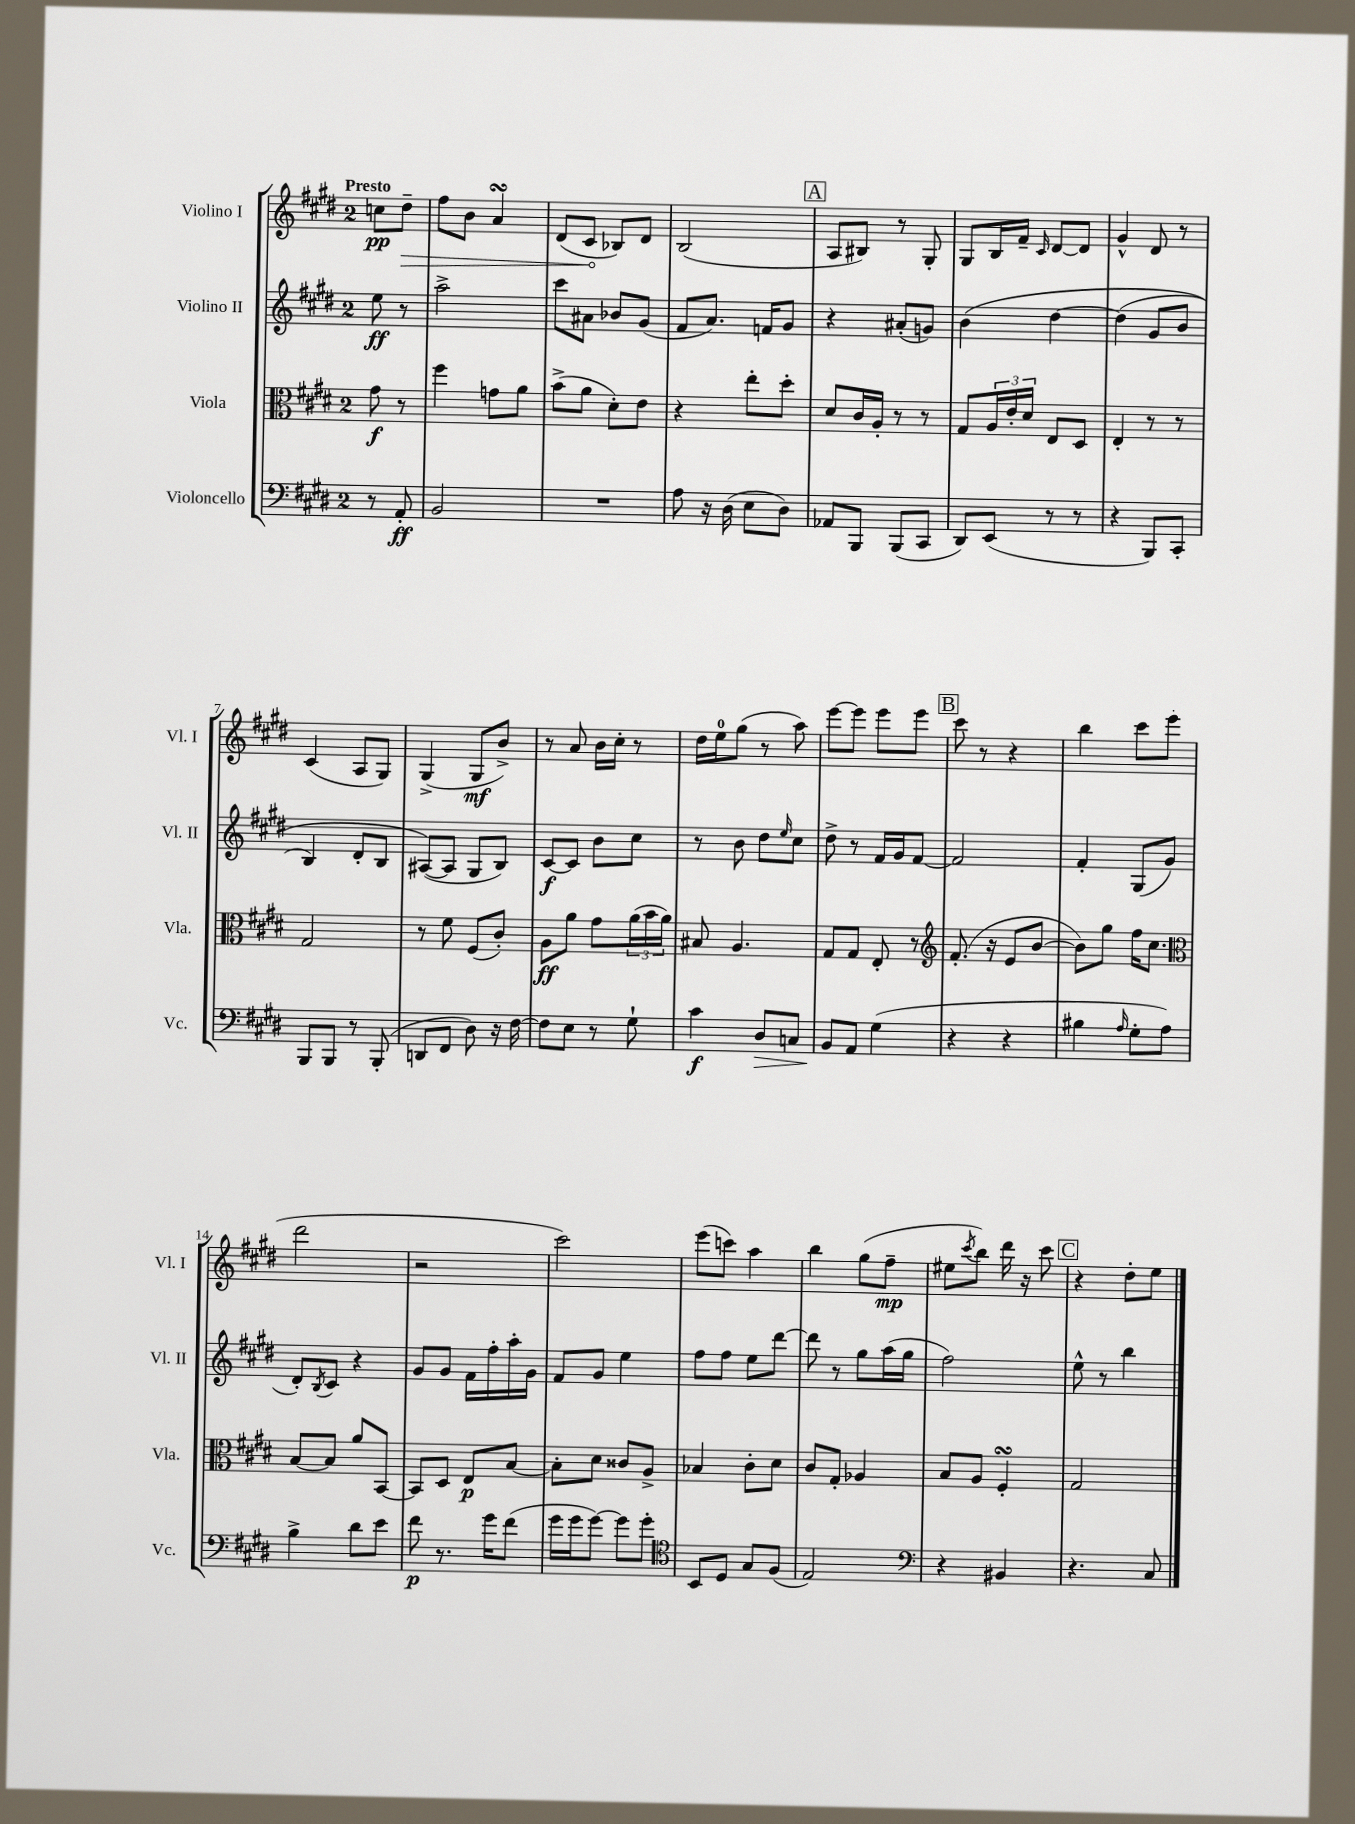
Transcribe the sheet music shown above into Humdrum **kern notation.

**kern	**kern	**kern	**kern
*staff4	*staff3	*staff2	*staff1
*clefF4	*clefC3	*clefG2	*clefG2
*k[f#c#g#d#]	*k[f#c#g#d#]	*k[f#c#g#d#]	*k[f#c#g#d#]
*M2/4	*M2/4	*M2/4	*M2/4
8r	8g#	8ee	8cc
8AA'	8r	8r	8dd#~
=	=	=	=
2BB	4ff#	2aa^	8ff#
.	.	.	8b
.	8g	.	4a
.	8a	.	.
=	=	=	=
2r	(8b^	8ccc#	(8d#
.	8a	8a#	8c#
.	8d#')	8b-	8B-)
.	8e	(8g#	8d#
=	=	=	=
8A	4r	8f#	(2B
16r	.	8.a)	.
(16D#	.	.	.
8E	8ee'	.	.
.	.	16f	.
8D#)	8dd#'	8g#	.
=	=	=	=
8AA-	8d#	4r	8A
8BBB	16c#	.	8B#)
.	16A'	.	.
(8BBB	8r	(8a#'	8r
8CC#	8r	8g)	8G#'
=	=	=	=
8DD#)	8G#	&(4b	8G#
(8EE	24A	.	16B
.	24e'	.	.
.	.	.	16f#~
.	24d#	.	.
.	.	.	16qqc#
8r	8E	[4dd#	[8d#
8r	8D#	.	8d#]
=	=	=	=
4r	4E'	(4dd#]	4g#^^
8BBB)	8r	8g#	8d#
8CC#'	8r	8b	8r
=	=	=	=
8BBB	2G#	4B)	(4c#
8BBB	.	.	.
8r	.	8d#'	8A
(8BBB'	.	8B	8G#)
=	=	=	=
8DD	8r	([8A#&)	(4G#^
8FF#	8f#	8A#]	.
8D#)	(8F#	8G#	8G#
16r	8c#')	8B)	8b^)
[16F#	.	.	.
=	=	=	=
8F#]	8A	[8c#	8r
8E	8a	8c#]	8a
8r	8g#	8b	16b
.	.	.	16cc#'
8G#`	(24a	8cc#	8r
.	24b	.	.
.	24a)	.	.
=	=	=	=
4c#	8B#	8r	16dd#
.	.	.	16ee
.	4.A	8b	(8gg#
8D#	.	8dd#	8r
.	.	16qqee	.
8C	.	8cc#	8aa)
=	=	=	=
8BB	8G#	8dd#^	[8eee
8AA	8G#	8r	8eee]
(4G#	8E'	16f#	8eee
.	.	16g#	.
.	8r	[8f#	8eee
=	=	=	=
*	*clefG2	*	*
4r	(8.f#'	2f#]	8ccc#
.	.	.	8r
.	16r	.	.
4r	8e	.	4r
.	[8b	.	.
=	=	=	=
4B#	8b])	4f#'	4bb
.	8gg#	.	.
16qqA	.	.	.
8G#'	16ff#	(8G#	8ccc#
.	8.cc#	.	.
8A)	.	8g#	(8eee
=	=	=	=
*	*clefC3	*	*
4B^	[8B	8d#')	2ddd#
.	.	8qB	.
.	8B]	8c#	.
8d#	8a	4r	.
8e	[8BB	.	.
=	=	=	=
8f#	8BB]	8g#	2r
8.r	8D#	8g#	.
.	8E	16f#	.
16g#	.	16ff#'	.
(8f#	[8B	16aa'	.
.	.	16g#	.
=	=	=	=
16g#	8B']	8f#	2ccc#)
16g#	.	.	.
[8g#)	8d#	8g#	.
8g#]	8c##	4ee	.
8g#'	8A^	.	.
=	=	=	=
*clefC4	*	*	*
8BB	4B-	8ff#	(8eee
8D#	.	8ff#	8ccc)
8G#	8c#'	8ee	4aa
(8F#	8d#	[8ddd#	.
=	=	=	=
2E)	8c#	8ddd#]	4bb
.	8G#'	8r	.
.	4A-	8gg#	(8gg#
.	.	(16aa	8ff#~
.	.	16gg#	.
=	=	=	=
*clefF4	*	*	*
4r	8B	2ff#)	8ee#
.	.	.	8qccc#
.	8A	.	8bb)
4BB#	4F#'	.	16ddd#
.	.	.	16r
.	.	.	8ccc#
=	=	=	=
4.r	2G#	8ee^^	4r
.	.	8r	.
.	.	4bb	8dd#'
8C#	.	.	8ee
==	==	==	==
*-	*-	*-	*-
